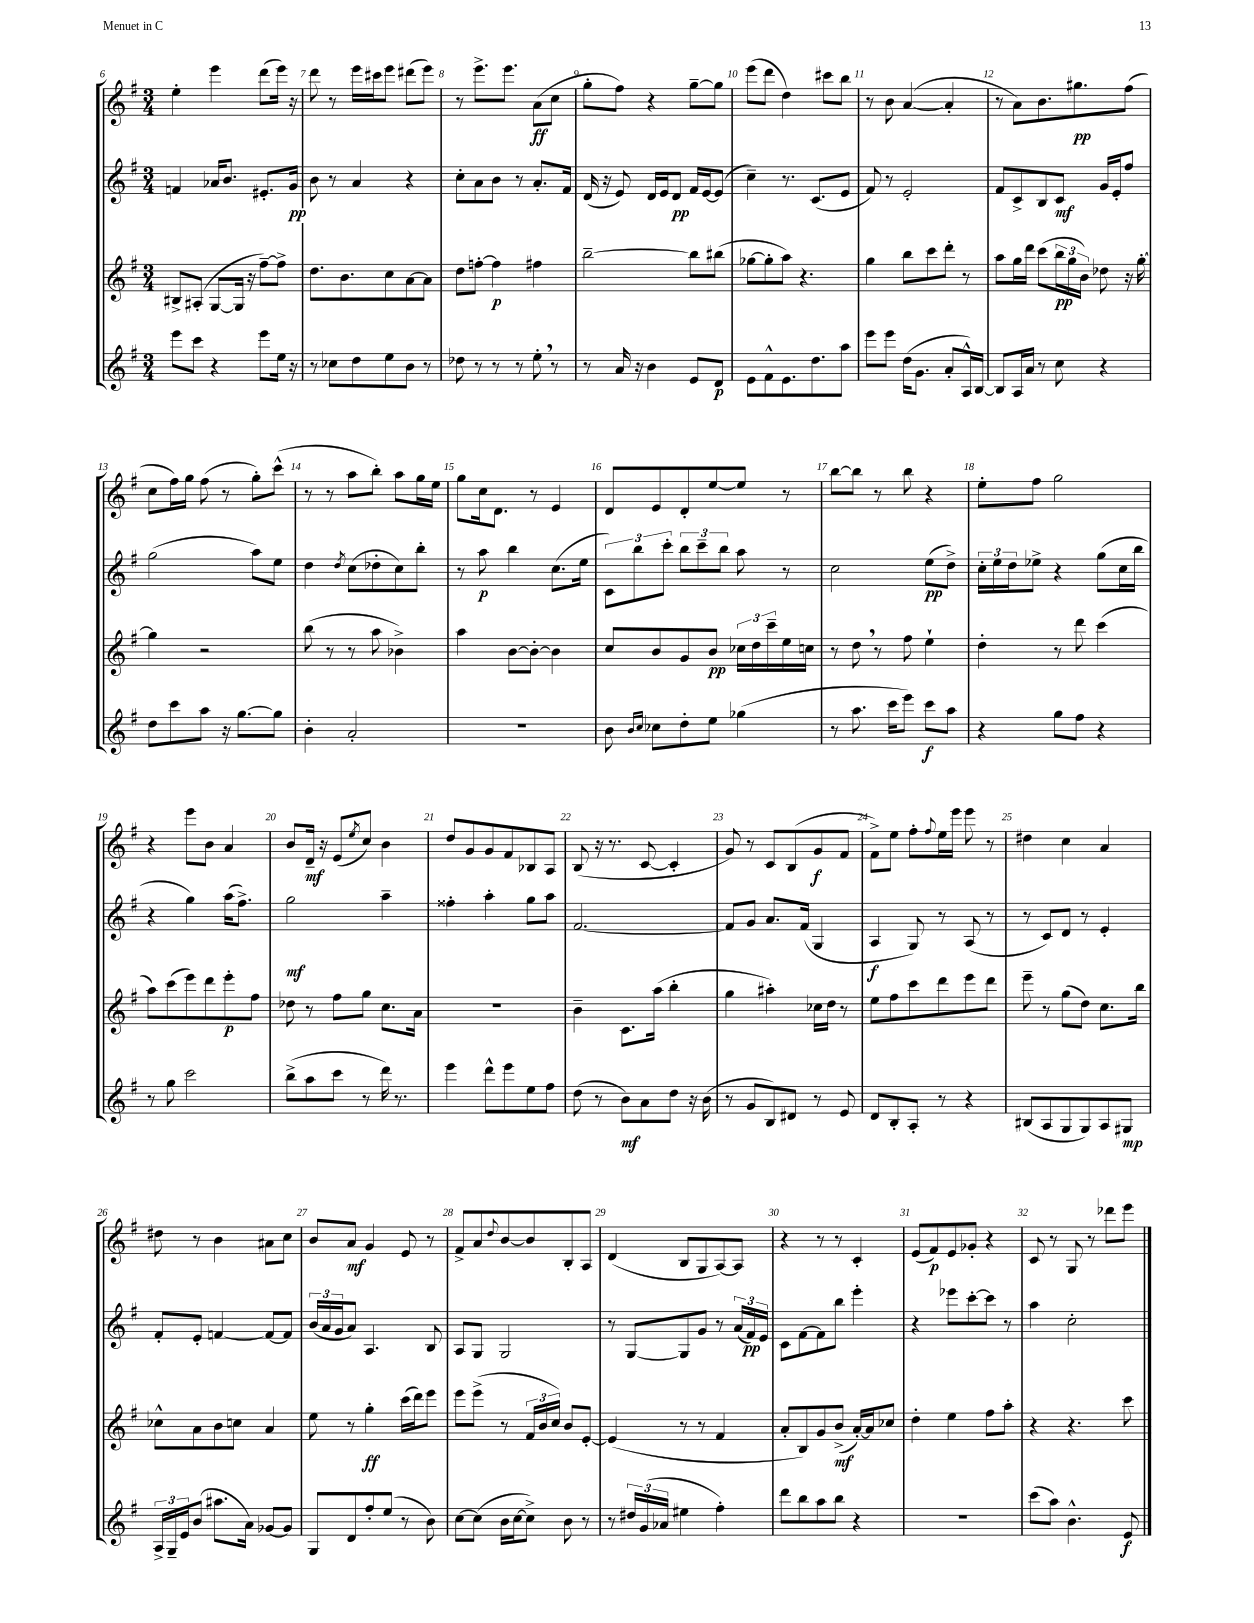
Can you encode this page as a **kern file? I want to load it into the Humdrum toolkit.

**kern	**kern	**kern	**kern
*staff4	*staff3	*staff2	*staff1
*clefG2	*clefG2	*clefG2	*clefG2
*k[f#]	*k[f#]	*k[f#]	*k[f#]
*M3/4	*M3/4	*M3/4	*M3/4
8eee	8B#^	4f	4ee'
8ccc	(8A#'	.	.
4r	[8G	16a-	4eee
.	.	8.b	.
.	16G]	.	.
.	16r	.	.
8eee	[8ff#~)	8.e#'	(8ddd
16ee	8ff#^]	.	16eee)
16r	.	16g	16r
=	=	=	=
8r	8.dd	8b	8ddd
8cc-	.	8r	8r
.	8.b	.	.
8dd	.	4a	16eee
.	.	.	16ccc#
8ee	8cc	.	8eee
8b	[8a	4r	(8ddd#
8r	8a]	.	8eee)
=	=	=	=
8dd-	8dd	8cc'	8r
8r	[8ff'	8a	8.eee^
8r	4ff]	8b	.
.	.	.	8.eee
8r	.	8r	.
8ee'	4ff#	8.a'	(8a
8r	.	.	8cc
.	.	16f#	.
=	=	=	=
8r	[2bb~	(16d	8gg'
.	.	16r	.
16a	.	8e)	8ff#)
16r	.	.	.
4b	.	16d	4r
.	.	16e	.
.	.	8d	.
8e	8bb]	16f#	[8gg~
.	.	[16e	.
8d	(8bb#	(8e]	8gg]
=	=	=	=
8e	[8gg-	4cc~)	(8eee
8f#^^	8gg-']	.	8ddd
8.e	8aa)	8.r	4dd)
.	4.r	.	.
8.dd	.	(8.c	.
.	.	.	8ccc#
8aa	.	8e	8bb
=	=	=	=
8eee	4gg	8f#)	8r
8eee	.	8r	8b
(16dd	8bb	2e'	([4a
8.g	.	.	.
.	8ccc	.	.
8a'	8ddd'	.	4a']
16A^^)	8r	.	.
[16B	.	.	.
=	=	=	=
8B]	8aa	8f#	8r
16A	16gg	8c^	8a)
16a	16ddd	.	.
8r	(8ccc	8B	8.b
8cc	24bb	8c	.
.	24gg	.	.
.	.	.	8.gg#
.	24b)	.	.
4r	8dd-	16g	.
.	.	16e'	.
.	16r	8ff#	(8ff#
.	[16gg'	.	.
=	=	=	=
8dd	4gg]	(2gg	8cc
8ccc	.	.	16ff#)
.	.	.	16gg
8aa	2r	.	(8ff#
16r	.	.	8r
[8.gg	.	.	.
.	.	8aa)	8gg')
8gg]	.	8ee	(8ccc^^
=	=	=	=
4b'	(8bb	4dd	8r
.	8r	.	8r
.	.	8qdd	.
2a'	8r	(8cc	8aa
.	8aa	8dd-'	8bb')
.	4b-^)	8cc)	8aa
.	.	8bb'	16gg
.	.	.	16ee
=	=	=	=
2.r	4aa	8r	8gg
.	.	8aa	16cc
.	.	.	8.d
.	[8b	4bb	.
.	8b'_	.	8r
.	4b]	(8.cc	4e
.	.	16ee	.
=	=	=	=
8b	8cc	12c)	8d
.	.	12bb	.
16qqb	.	.	.
16qqcc	.	.	.
8cc-	8b	.	8e
.	.	12ccc'	.
8dd'	8g	12bb	8d'
.	.	12ccc~	.
8ee	8b	.	[8ee
.	.	12bb	.
(4gg-	24cc-	8aa	8ee]
.	24dd	.	.
.	24ccc~	.	.
.	16ee	8r	8r
.	16cc	.	.
=	=	=	=
8r	8r	2cc	[8bb
8.aa	8dd	.	8bb]
.	8r	.	8r
16ccc	.	.	.
8eee)	8ff#	.	8bb
8ccc	4ee`	(8ee	4r
8aa	.	8dd^)	.
=	=	=	=
4r	4dd'	24cc'	8ee'
.	.	24ee	.
.	.	24dd	.
.	.	8ee-^	8ff#
8gg	8r	4r	2gg
8ff#	8ddd	.	.
4r	(4ccc	(8gg	.
.	.	16cc	.
.	.	16bb	.
=	=	=	=
8r	8aa)	4r	4r
8gg	(8ccc	.	.
2ccc	8eee)	4gg)	8eee
.	8ddd	.	8b
.	8eee'	(16aa	4a
.	.	8.ff#^)	.
.	8ff#	.	.
=	=	=	=
(8bb^	8dd-	2gg	8b
8aa	8r	.	16d~
.	.	.	16r
8ccc	8ff#	.	(8e
.	.	.	8qee
8r	8gg	.	8cc)
16ddd)	8.cc	4aa~	4b
8.r	.	.	.
.	16a	.	.
=	=	=	=
4eee	2.r	4ff##'	8dd
.	.	.	8g
8ddd^^	.	4aa'	8g
8eee	.	.	8f#
8ee	.	8gg	8B-
8ff#	.	8aa	8A
=	=	=	=
(8dd	4b~	[2.f#	(8B
8r	.	.	16r
.	.	.	8.r
8b)	8.c	.	.
8a	.	.	[8c
.	(16aa	.	.
8dd	4bb'	.	4c']
16r	.	.	.
(16b	.	.	.
=	=	=	=
8r	4gg	8f#]	8g)
8g	.	8g	8r
8B)	4aa#')	8.a	8c
8d#	.	.	(8B
.	.	(16f#	.
8r	16cc-	4G	8g
.	16dd	.	.
8e	8r	.	8f#
=	=	=	=
8d	8ee	4A	8f#^)
8B'	8ff#	.	8ee
8A'	8ccc	8G)	8ff#'
.	.	.	8qqff#
8r	8ddd	8r	16ee
.	.	.	16eee
4r	8eee	(8A	8eee
.	8ddd	8r	8r
=	=	=	=
(8B#	8eee~	8r	4dd#
8A	8r	8c)	.
8G	(8gg	8d	4cc
8G)	8dd)	8r	.
8A	8.cc	4e'	4a
8G#	.	.	.
.	16bb	.	.
=	=	=	=
24A^	8cc-^^	8f#'	8dd#
24G~	.	.	.
24e	.	.	.
(8b	8a	8e'	8r
8.aa#	8b	[4f	4b
.	8cc	.	.
16a)	.	.	.
[8g-	4a	8f_	8a#
8g-]	.	8f]	8cc
=	=	=	=
8G	8ee	(24b	8b
.	.	24a	.
.	.	24g	.
8d	8r	8a)	8a
8ff#'	4gg'	4.A	4g
(8ee	.	.	.
8r	(16ccc	.	8e
.	16ddd)	.	.
8b)	8eee	8B	8r
=	=	=	=
[8cc	8eee	8A	8f#^
(8cc]	(8eee^	8G	8a
.	.	.	8qqdd
16b	8r	2G	[8b
[16cc	.	.	.
8cc^])	24f#	.	8b]
.	24b	.	.
.	24cc)	.	.
8b	8b	.	8B'
8r	[8e'	.	8A
=	=	=	=
8r	(4e]	8r	(4d
24dd#	.	[8G	.
(24g	.	.	.
24a-	.	.	.
4ee#	8r	8G]	8B
.	8r	8g	8G
4ff#')	4f#	8r	[8A)
.	.	(24a	8A]
.	.	24f#)	.
.	.	24e	.
=	=	=	=
8ddd	8a'	8c	4r
8bb	8B)	[8f#	.
8aa	8g	8f#]	8r
8bb	(8b^	8bb	8r
4r	[16a')	4eee'	4c'
.	16a]	.	.
.	8cc-	.	.
=	=	=	=
2.r	4dd'	4r	(8e
.	.	.	8f#)
.	4ee	8eee-	8e
.	.	[8ccc'	8g-'
.	8ff#	8ccc]	4r
.	8aa'	8r	.
=	=	=	=
(8ccc	4r	4aa	8c
8aa)	.	.	8r
4.b^^	4.r	2cc'	8G
.	.	.	8r
.	.	.	8ddd-
8e	8ccc	.	8eee
==	==	==	==
*-	*-	*-	*-
